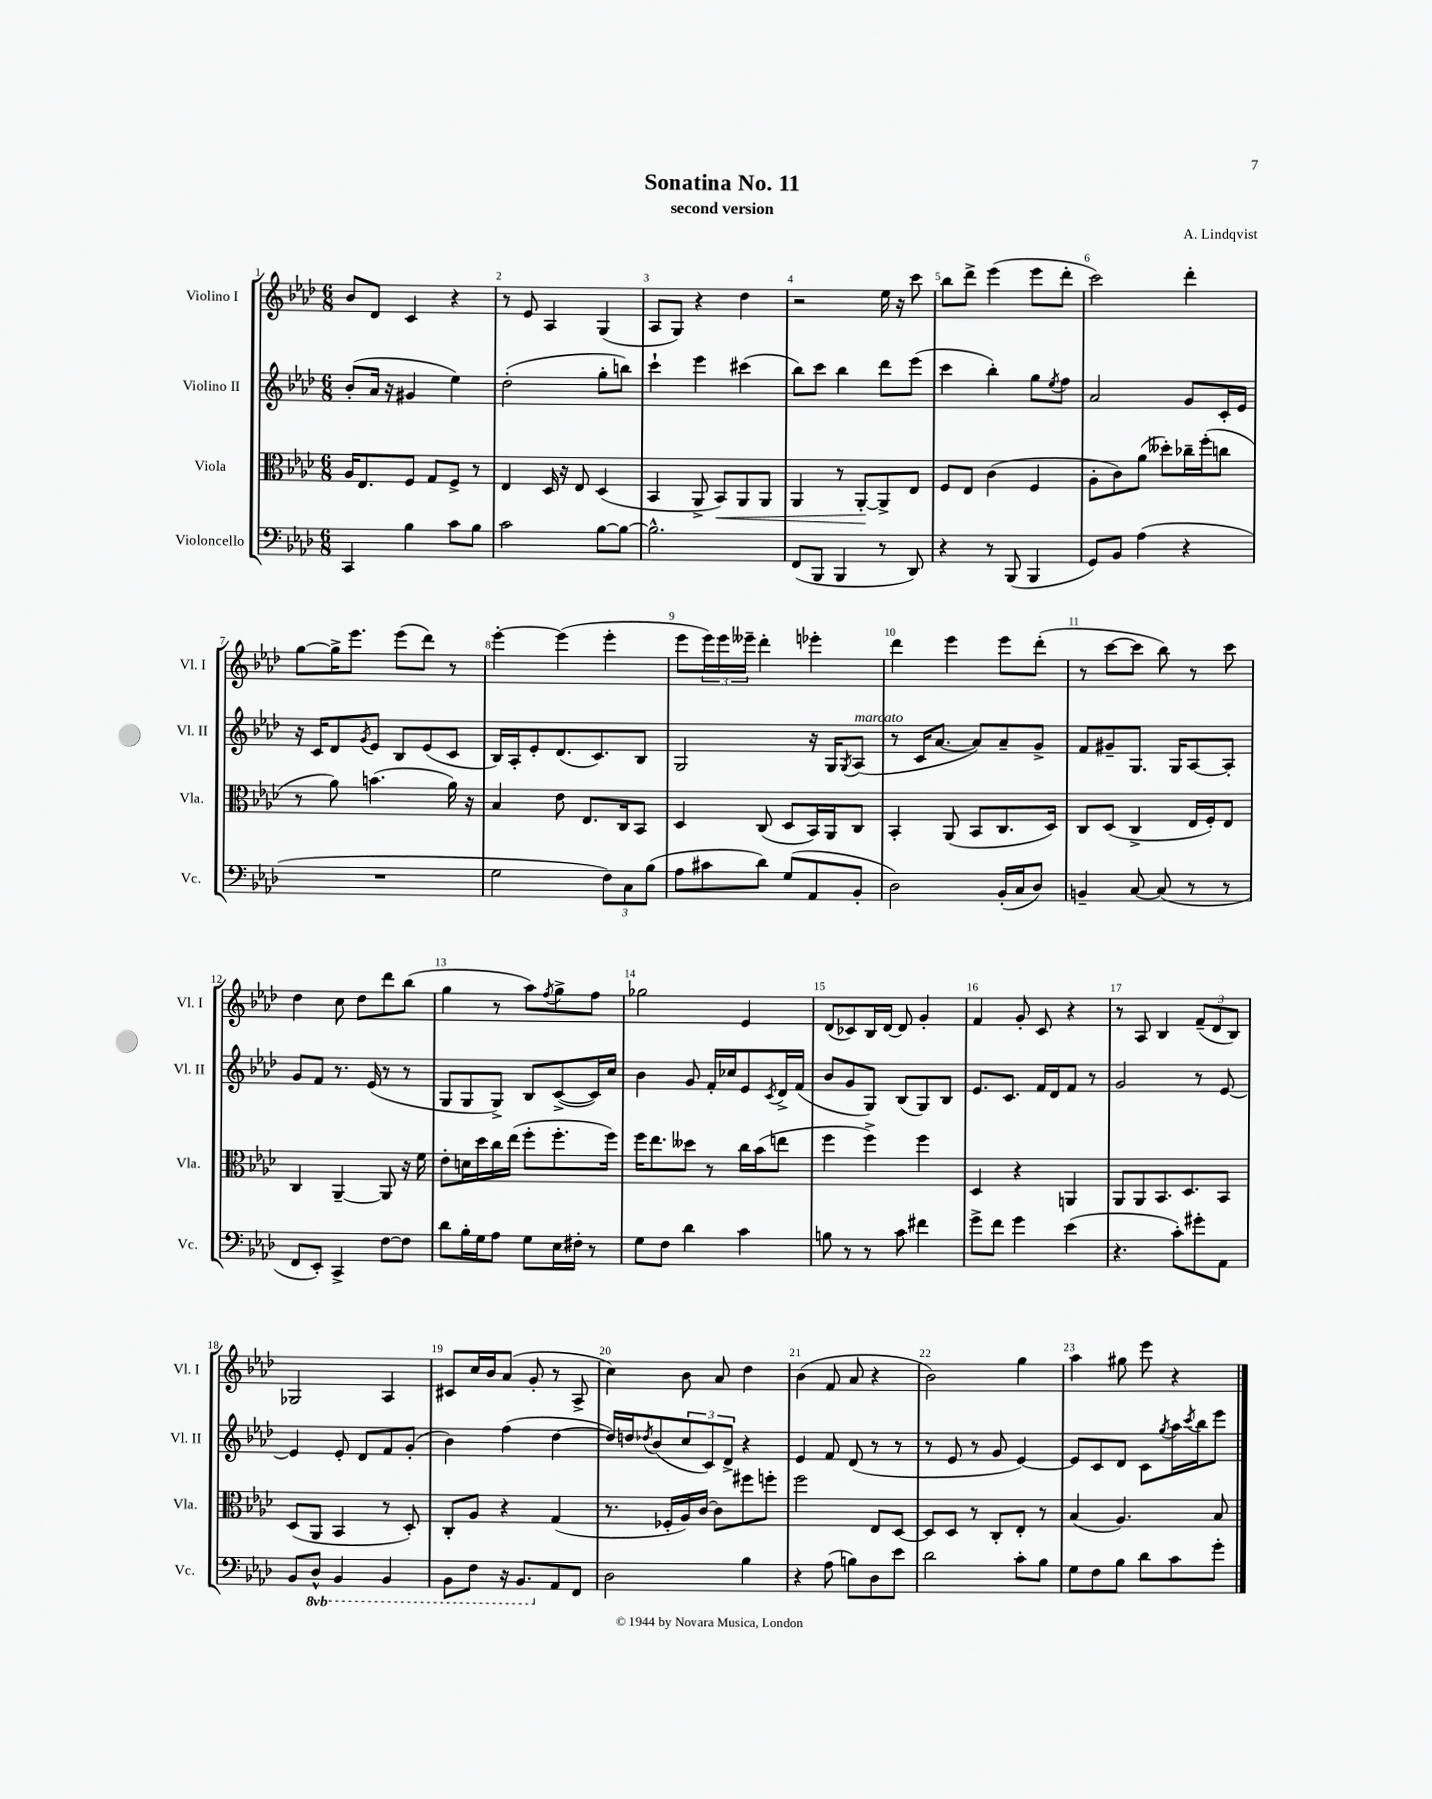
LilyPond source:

\header { title = "Sonatina No. 11" composer = "A. Lindqvist" subtitle = "second version" }
<<
\new StaffGroup <<
\new Staff = "s0" \with { instrumentName = "Violino I" shortInstrumentName = "Vl. I" } {
    \clef treble \key aes \major \numericTimeSignature \time 6/8
    bes'8 des'8 c'4 r4 |
    r8 ees'8 aes4 g4( |
    aes8 g8) r4 des''4 |
    r2 ees''16 r16 c'''8 |
    bes''8 des'''8-> ees'''4( ees'''8 des'''8-. |
    c'''2) des'''4-. |
    g''8~ g''16-> ees'''8. ees'''8( des'''8) r8 |
    ees'''4~-. ees'''4( ees'''4-. |
    ees'''8 \tuplet 3/2 { ees'''16) ees'''16 eeses'''16-- } des'''4-. ees'''4-. |
    des'''4 ees'''4 ees'''8 des'''8-.( |
    r8 c'''8~ c'''8 bes''8) r8 c'''8 |
    des''4 c''8 des''8 des'''8 bes''8( |
    g''4 r8 aes''8) \acciaccatura { f''8 } g''8-> f''8 |
    ges''2 ees'4 |
    des'8( ces'8) bes16 des'16~ des'8 g'4-. |
    f'4 g'8-. c'8 r4 |
    r8 aes8 bes4 \tuplet 3/2 { f'8--( des'8 bes8) } |
    ges2 aes4 |
    cis'8 c''16 bes'16 aes'8( g'8-. r8 aes8-> |
    c''4) bes'8 aes'8 des''4 |
    bes'4( f'8 aes'8 r4 |
    bes'2) g''4 |
    aes''4 gis''8 ees'''8 r4 \bar "|." |
}
\new Staff = "s1" \with { instrumentName = "Violino II" shortInstrumentName = "Vl. II" } {
    \clef treble \key aes \major \numericTimeSignature \time 6/8
    bes'8-.( aes'16 r16 gis'4 ees''4) |
    des''2-.( g''8-. b''8) |
    c'''4-! ees'''4 cis'''4( |
    bes''8) c'''8 bes''4 des'''8 ees'''8( |
    c'''4 bes''4-.) g''8 \acciaccatura { ees''8 } f''8 |
    aes'2 g'8 c'16-. ees'16 |
    r16 c'16 des'8 \acciaccatura { g'8 } ees'8 bes8 ees'8( c'8 |
    bes16) aes16-. ees'8-. des'8.( c'8.) bes8 |
    g2 r16 g16 \acciaccatura { g8 } aes8^\markup { \italic "marcato" }( |
    r8 c'16 aes'8.~ aes'8) aes'8-- g'8-> |
    f'8 gis'8-- g8. g16 aes8~ aes8-. |
    g'8 f'8 r8. ees'16( r8 r8 |
    g8 g8 g8->) bes8 c'8~->( c'16) c''16 |
    bes'4 g'8 f'16-. ces''16 ees'8 \acciaccatura { c'8 } des'16-> f'16( |
    bes'8 g'8 g8) bes8( g8) bes8 |
    ees'8. c'8. f'16 des'16 f'8 r8 |
    g'2 r8 ees'8~ |
    ees'4 ees'8-. des'8 f'8 g'8-.( |
    bes'4) f''4( des''4~ |
    des''16) d''16 \acciaccatura { des''8 } bes'8( \tuplet 3/2 { c''8 c'8) des'8-> } r4 |
    ees'4 f'8 des'8( r8 r8 |
    r8 ees'8 r8 g'8 ees'4~) |
    ees'8 c'8 des'8 c'8 \acciaccatura { g''8 } aes''16 \acciaccatura { c'''8 } bes''16 ees'''8 \bar "|." |
}
\new Staff = "s2" \with { instrumentName = "Viola" shortInstrumentName = "Vla." } {
    \clef alto \key aes \major \numericTimeSignature \time 6/8
    aes16 ees8. f8 g8 f8-> r8 |
    ees4 des16 r16 ees8 des4( |
    bes,4 aes,8-> bes,8\<) aes,8 aes,8 |
    aes,4 r8 aes,8~-.\! aes,8-> ees8 |
    f8 ees8 c'4( f4 |
    aes8-. c'8) aes'8( deses''8-.) ces''16-- f''16-.( c''8 |
    r8 aes'8) b'4.( aes'16) r16 |
    bes4 ees'8 ees8. c16 bes,8 |
    des4 c8( des8 bes,16) aes,16 c8 |
    bes,4-. aes,8( bes,8 c8. des16) |
    c8 des8( c4-> ees16 f16-.) ees8 |
    c4 aes,4~-- aes,8 r16 f'16 |
    ees'8-. d'16 des''16 c''16 ees''16( f''8-. f''8.-. f''16) |
    f''16 ees''8. deses''8 r8 c''16 bes'16( e''8 |
    f''4 f''4->) f''4 |
    des4 r4 a,4 |
    aes,8 aes,8 bes,8. des8. bes,8 |
    des8( aes,8 bes,4 r8 des8-.) |
    c8-. aes8 r4 g4( |
    r8. fes16-. aes16) c'16~ c'8 fis''8 f''8-. |
    f''2 ees8 des8~ |
    des8 des8 r8 c8-. ees8-. r8 |
    bes4( aes4.) bes8 \bar "|." |
}
\new Staff = "s3" \with { instrumentName = "Violoncello" shortInstrumentName = "Vc." } {
    \clef bass \key aes \major \numericTimeSignature \time 6/8 \set Staff.ottavationMarkups = #ottavation-simple-ordinals
    c,4 bes4 c'8 bes8 |
    c'2 bes8~ bes8~ |
    bes2.-^ |
    f,8( bes,,8 bes,,4 r8 des,8) |
    r4 r8 bes,,8( bes,,4 |
    g,8) bes,8 aes4( r4 |
    R2. |
    g2 \tuplet 3/2 { f8) c8 bes8( } |
    aes8 cis'8 des'8) g8( aes,8 bes,8-. |
    des2) bes,16-.( c16 des8) |
    b,4-- c8~ c8( r8 r8 |
    f,8 ees,8-.) c,4-> f8~ f8 |
    des'8 bes16-. g16 aes8 g8 ees16 fis16-. r8 |
    g8 f8 des'4 c'4 |
    b8 r8 r8 c'8 fis'4 |
    g'8-> f'8 g'4 ees'4( |
    r4. c'8-.) gis'8-. aes,8 |
    bes,8 \ottava #-1 des,8-^ bes,,4 bes,,4 |
    bes,,8 f,8 r16 bes,,8. \ottava #0 aes,8 f,8 |
    des2 bes4 |
    r4 aes8( b8) des8 ees'8 |
    des'2 c'8-. bes8 |
    g8 f8 bes8 des'8 c'8 g'8-. \bar "|." |
}
>>
>>
\layout { \context { \Score \override BarNumber.break-visibility = ##(#f #t #t) barNumberVisibility = #all-bar-numbers-visible } }
